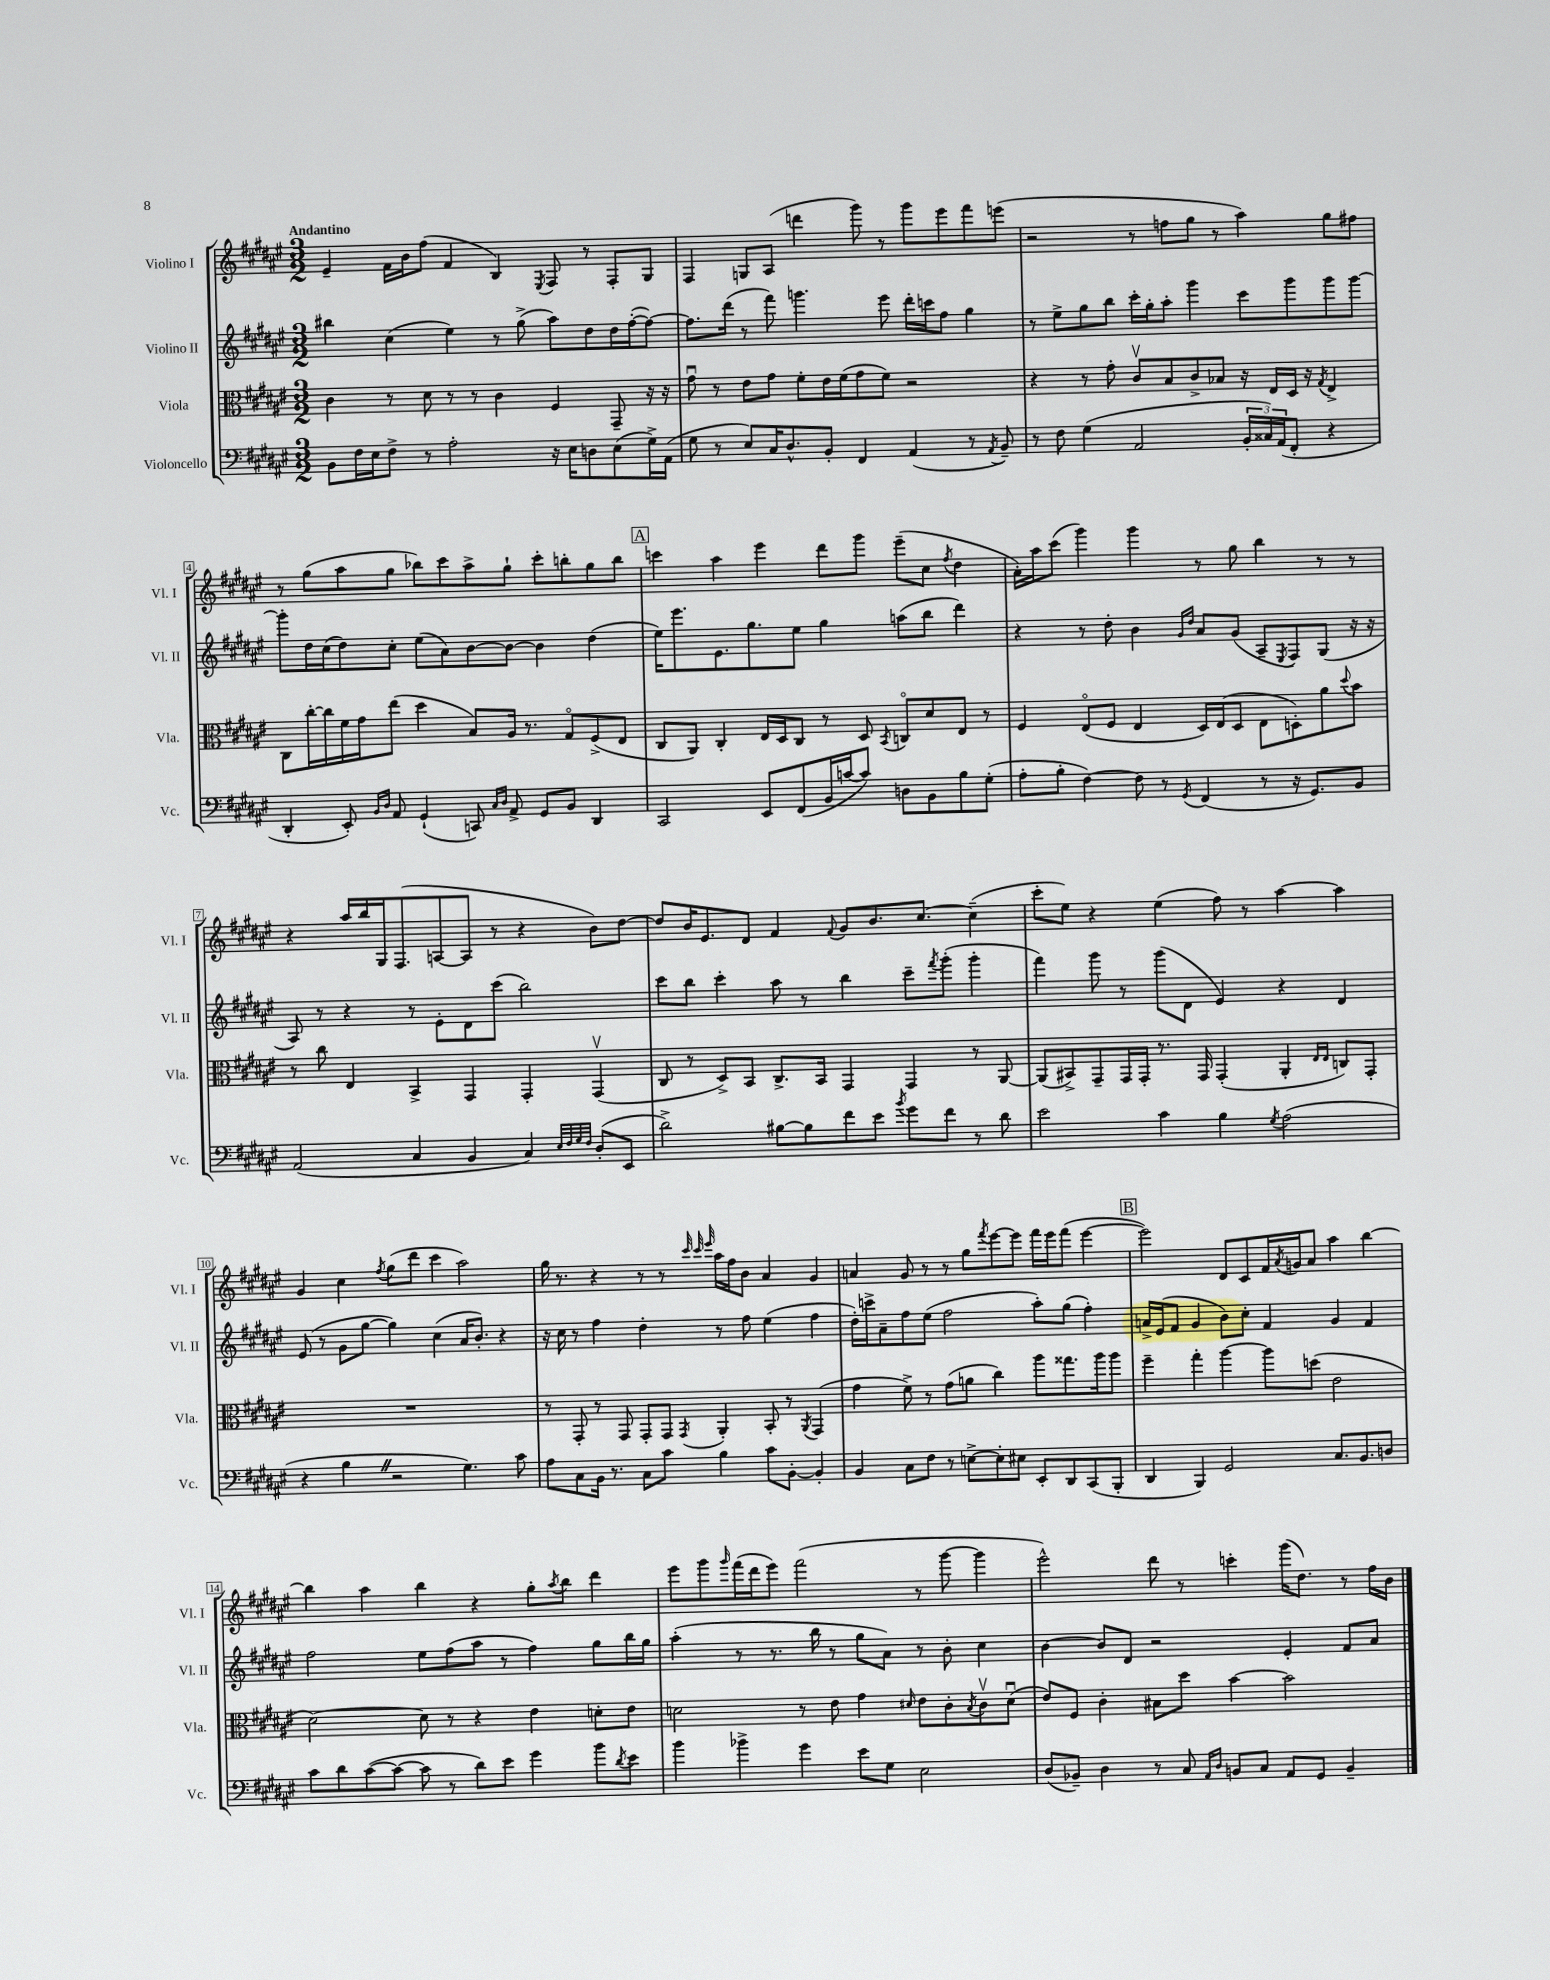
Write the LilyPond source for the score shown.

<<
\new StaffGroup <<
\new Staff = "s0" \with { instrumentName = "Violino I" shortInstrumentName = "Vl. I" } {
    \clef treble \key fis \major \numericTimeSignature \time 3/2 \tempo "Andantino"
    eis'4-- fis'16 b'16 fis''8( fis'4 b4) \acciaccatura { eis8 } fis8 r8 fis8-. gis8 |
    fis4 g8 ais8( d'''4 gis'''8) r8 gis'''8 eis'''8 fis'''8 e'''8( |
    r2 r8 f''8 gis''8 r8 ais''4) gis''8 fis''8 |
    r8 gis''8( ais''8 gis''8 bes''8) cis'''8 ais''8-> gis''8-! cis'''8-. b''8-. gis''8 b''8 |
    \mark \markup { \box "A" } c'''4 ais''4 eis'''4 dis'''8 gis'''8 eis'''8--( cis''8 \acciaccatura { fis''8 } dis''4 |
    ais'16-.) ais''16 cis'''8( gis'''4) gis'''4 r8 gis''8 b''4 r8 r8 |
    r4 ais''16 b''16 gis16 fis8.( a8~ a8 r8 r4 b'8) dis''8~ |
    dis''8 b'16 eis'8. dis'8 fis'4 \appoggiatura { fis'8 } gis'8 b'8. cis''8.~ cis''4--( |
    cis'''8-. eis''8) r4 eis''4( fis''8) r8 ais''4~ ais''4 |
    gis'4 cis''4 \acciaccatura { fis''8 } gis''8( dis'''8 cis'''4 ais''2) |
    gis''16 r8. r4 r8 r8 \grace { cis'''32 cis'''32 eis'''32 } ais''16 fis''16 b'8 ais'4 gis'4 |
    a'4 gis'8 r8 r8 gis''8 \acciaccatura { fis'''8 } eis'''8~ eis'''8 fis'''16 eis'''16 fis'''8( eis'''4~ |
    \mark \markup { \box "B" } eis'''2) dis'8 cis'8 fis'16 \acciaccatura { ais'8 } g'16 ais'8 ais''4 b''4~ |
    b''4 ais''4 b''4 r4 gis''8-. \acciaccatura { ais''8 } b''8 dis'''4 |
    eis'''8 gis'''8 \grace { gis'''16 } fis'''16( dis'''16 eis'''8) fis'''2( r8 gis'''8~ gis'''4 |
    eis'''2-^) dis'''8 r8 c'''4-. gis'''16( dis''8.) r8 fis''16 b'16 \bar "|." |
}
\new Staff = "s1" \with { instrumentName = "Violino II" shortInstrumentName = "Vl. II" } {
    \clef treble \key fis \major \numericTimeSignature \time 3/2
    bis''4 cis''4( eis''4) r8 gis''8->( ais''8) dis''8 dis''16 fis''16~-.( fis''8~) |
    fis''8. dis'''16( r8 fis'''8) g'''4. eis'''8 dis'''16-. c'''16 fis''8 gis''4 |
    r8 eis''8-> gis''8 b''8 cis'''16-. gis''16-. ais''8-. gis'''4 cis'''8 gis'''8 gis'''8 gis'''8~ |
    gis'''8-. dis''16 cis''16( dis''8) cis''8-. eis''8( ais'8) b'8~ b'8~ b'4 dis''4( |
    \mark \markup { \box "A" } eis''16) eis'''8. eis'8. gis''8. eis''8 gis''4 a''8( b''8 dis'''4) |
    r4 r8 dis''8-. b'4 \grace { gis'16 dis''16 } ais'8 gis'8( ais8-- \acciaccatura { eis8 } fis8) gis8( r16 r16 |
    ais8) r8 r4 r8 eis'8-. dis'8 cis'''8( b''2) |
    cis'''8 b''8 cis'''4-. ais''8 r8 b''4 cis'''8-- \acciaccatura { fis'''8 } gis'''8-.( gis'''4-. |
    fis'''4) gis'''8 r8 gis'''8( dis'8 eis'4) r4 dis'4 |
    eis'8( r8 gis'8 gis''8~ gis''4) cis''4( ais'16 b'8.-.) r4 |
    r16 cis''16 r8 fis''4 dis''4-. r8 fis''8 eis''4( fis''4 |
    dis''16-.) c'''16-> ais'8-- fis''8 eis''8( fis''2 ais''8-.) gis''8( fis''4-.) |
    \mark \markup { \box "B" } a'16-> eis'16( fis'8 gis'4 b'8) cis''8-. fis'4 gis'4 fis'4 |
    fis''2 eis''8 fis''8( ais''8 r8 fis''4) gis''8 b''16 gis''16 |
    ais''4-.( r8 r8. b''16 r8 gis''8 ais'8) r8 b'8-. cis''4 |
    b'4~ b'8 dis'8 r2 eis'4-. fis'8 ais'8 \bar "|." |
}
\new Staff = "s2" \with { instrumentName = "Viola" shortInstrumentName = "Vla." } {
    \clef alto \key fis \major \numericTimeSignature \time 3/2
    cis'4 r8 dis'8 r8 r8 cis'4 fis4 gis,8-- r16 r16 |
    gis'8\downbow r8 eis'8 gis'8 fis'8-. eis'16 fis'16( gis'8 fis'8) r2 |
    r4 r8 gis'8-. cis'8\upbow b8 cis'8-> bes8 r16 eis16 dis16 r16 \acciaccatura { gis8 } eis4-> |
    cis8 cis''16~-. cis''16 fis'16 gis'16 eis''8( dis''4 b8) ais16 r8. gis8\flageolet fis8->( eis8 |
    \mark \markup { \box "A" } cis8 ais,8) cis4-. eis16 dis16 cis8 r8 dis8 \acciaccatura { b,8 } c8\flageolet dis'8 eis8 r8 |
    fis4 eis8\flageolet( fis8 eis4 dis16) eis16( dis8 eis8 d8-.) ais'8 \appoggiatura { dis''8 } b'8 |
    r8 cis''8 eis4 b,4-> gis,4 gis,4-. gis,4\upbow( |
    cis8 r8 dis8->) b,8 cis8.-> b,16 gis,4 gis,4 r8 ais,8~ |
    ais,8( bis,8->) gis,8-- gis,16 gis,16-. r8. gis,16 gis,4-.( ais,4-. \grace { eis16 eis16 } c8) gis,8-. |
    R1. |
    r8 gis,8-. r8 gis,8 gis,8-. gis,8 \acciaccatura { gis,8 } ais,4-. b,8-. r8 \acciaccatura { ais,8 } gis,4( |
    gis'4 fis'8->) r8 gis'8( a'8 cis''4) ais''8 gisis''8. ais''16 ais''8 |
    \mark \markup { \box "B" } fis''4-- gis''4-. ais''4~ ais''8 d''8( eis'2 |
    dis'2~) dis'8 r8 r4 eis'4 d'8-. eis'8 |
    d'2 r8 eis'8 gis'4 \grace { dis'16 } eis'8 cis'8-. \acciaccatura { b8 } cis'8\upbow dis'8\downbow( |
    eis'8) fis8 cis'4-. bis8 dis''8 b'4~ b'2 \bar "|." |
}
\new Staff = "s3" \with { instrumentName = "Violoncello" shortInstrumentName = "Vc." } {
    \clef bass \key fis \major \numericTimeSignature \time 3/2
    b,8 fis16 eis16 fis8-> r8 ais2-. r16 eis16 d8 eis8( gis16->) ais,16( |
    gis8 r8 eis8) cis16 dis8.-^ b,8-. fis,4 ais,4( r8 \acciaccatura { ais,8 } b,8--) |
    r8 fis8 gis4( ais,2 \tuplet 3/2 { b,16-. cisis16) ais,16( } fis,8-. r4 |
    dis,4-. eis,8-.) \grace { b,16 dis16 } ais,8 gis,4-!( c,8) \grace { cis16 dis16 } ais,8-> gis,8 b,8 dis,4 |
    \mark \markup { \box "A" } cis,2 eis,8 fis,8( b,16 c'16~ c'8) d8 b,8 b8 gis8-.( |
    ais8-. b8-. fis4~) fis8 r8 \acciaccatura { gis,8 } fis,4( r8 r16 gis,8.) b,8 |
    ais,2( cis4 b,4 cis4) \grace { eis32 fis32 gis32 fis32 } dis8-.( eis,8 |
    dis'2->) bis8~ bis8 fis'8 eis'8 \acciaccatura { b'8 } gis'8 fis'8 r8 dis'8 |
    eis'2 cis'4 b4 \acciaccatura { gis8 } ais2( |
    r4 b4 \once \override BreathingSign.text = \markup { \musicglyph "scripts.caesura.straight" } \breathe r2 gis4.) cis'8 |
    ais8 cis8 b,16 r8. cis8 cis'8 b4 cis'8 b,8~-. b,4-. |
    b,4 cis8 fis8 r8 e8~-> e8-. eis8 eis,8-. dis,8 cis,8( b,,8-. |
    \mark \markup { \box "B" } dis,4 b,,4) gis,2 cis8. b,8. d8 |
    cis'8 dis'8 cis'8~( cis'8~ cis'8 r8 dis'8) eis'8 gis'4 b'8 \acciaccatura { dis'8 } eis'8 |
    b'4 bes'4-> gis'4 eis'8 gis8 eis2 |
    dis8( bes,8--) dis4 r8 cis8 \grace { ais,16 dis16 } b,8 cis8 ais,8 gis,8 b,4-- \bar "|." |
}
>>
>>
\layout { \context { \Score \override BarNumber.stencil = #(make-stencil-boxer 0.1 0.3 ly:text-interface::print) } }
